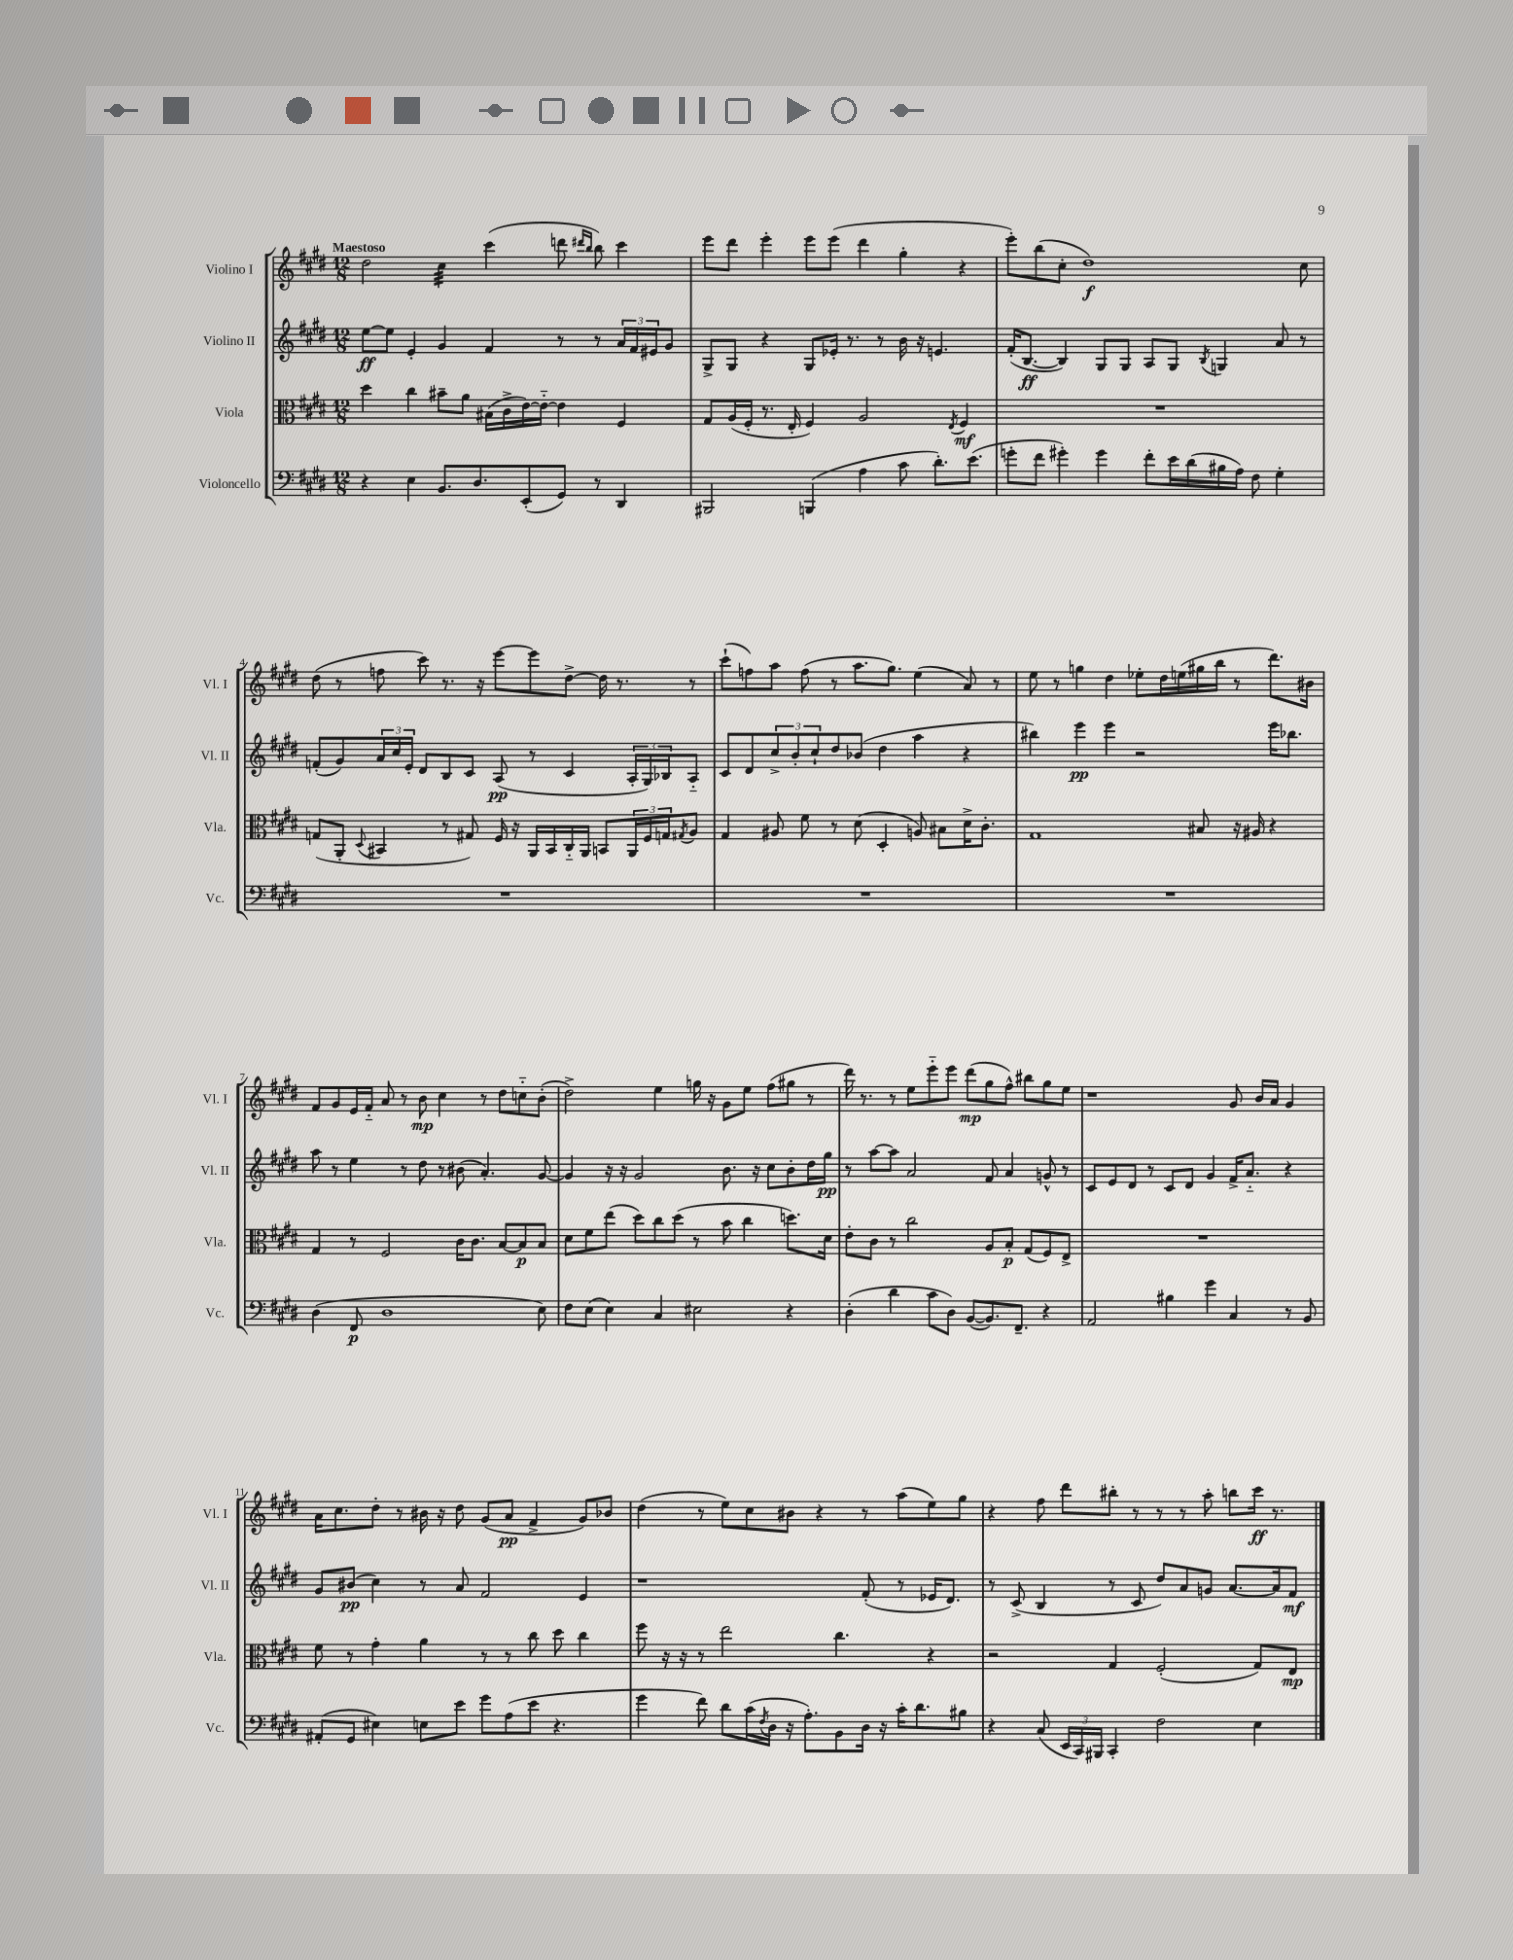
<<
\new StaffGroup <<
\new Staff = "s0" \with { instrumentName = "Violino I" shortInstrumentName = "Vl. I" } {
    \clef treble \key e \major \numericTimeSignature \time 12/8 \tempo "Maestoso"
    dis''2 cis''4:32 cis'''4( d'''8 \grace { dis'''16 b''16 } b''8) cis'''4 |
    e'''8 dis'''8 e'''4-. e'''8 e'''8( dis'''4 gis''4-. r4 |
    e'''8-.) b''8( cis''8-. dis''1\f) cis''8 |
    dis''8( r8 f''8 cis'''8) r8. r16 e'''8~ e'''8 dis''8~-> dis''16 r8. r8 |
    cis'''8-!( f''8) a''8 f''8( r8 a''8. gis''8.) e''4( a'8) r8 |
    e''8 r8 g''4 dis''4 ees''8-. dis''16 e''16( gis''16 b''16 r8 dis'''8.) bis'16 |
    fis'8 gis'8 e'16 fis'16-_ a'8 r8 b'8\mp cis''4 r8 dis''8 c''8-_ b'8-.( |
    dis''2->) e''4 g''16 r16 gis'8 e''8 fis''8( gis''8 r8 |
    dis'''16) r8. r8 e''8 e'''8-_ e'''8 dis'''8\mp( gis''8 fis''8-^) bis''8 gis''8 e''8 |
    r1 gis'8 b'16 a'16 gis'4 |
    a'16 cis''8. dis''8-. r8 bis'16 r16 dis''8 gis'8( a'8\pp fis'4-> gis'8) bes'8 |
    dis''4( r8 e''8) cis''8 bis'8 r4 r8 a''8( e''8) gis''8 |
    r4 fis''8 dis'''8 bis''8-. r8 r8 r8 a''8-. b''8 cis'''16\ff r8. \bar "|." |
}
\new Staff = "s1" \with { instrumentName = "Violino II" shortInstrumentName = "Vl. II" } {
    \clef treble \key e \major \numericTimeSignature \time 12/8
    e''8~\ff e''8 e'4-. gis'4 fis'4 r8 r8 \tuplet 3/2 { a'16 fis'16 eis'16 } gis'8 |
    gis8-> gis8 r4 gis8 ees'16-. r8. r8 b'16 r16 e'4. |
    fis'16-.( b8.~\ff b4) gis8 gis8 a8 gis8 \acciaccatura { b8 } g4 a'8 r8 |
    f'8-.( gis'8) \tuplet 3/2 { a'16 cis''16 e'16-. } dis'8 b8 cis'8 a8\pp( r8 cis'4 \tuplet 3/2 { a16-. gis16) bes16 } a8-_ |
    cis'8 dis'8 \tuplet 3/2 { cis''8-> b'8-. cis''8-! } dis''8 bes'8( dis''4 a''4 r4 |
    bis''4) e'''4\pp e'''4 r2 e'''16 bes''8. |
    a''8 r8 e''4 r8 dis''8 r8 bis'8( a'4.-.) gis'8~ |
    gis'4 r16 r16 gis'2 b'8. r16 cis''8 b'8-. dis''16 gis''16\pp |
    r8 a''8~ a''8 a'2 fis'8 a'4 g'8-^ r8 |
    cis'8 e'8 dis'8 r8 cis'8 dis'8 gis'4 fis'16-> a'8.-_ r4 |
    gis'8 bis'8\pp( cis''4) r8 a'8 fis'2 e'4 |
    r1 fis'8-.( r8 ees'16 dis'8.) |
    r8 cis'8->( b4 r8 cis'8 dis''8) a'8 g'8 a'8.~ a'16 fis'8\mf \bar "|." |
}
\new Staff = "s2" \with { instrumentName = "Viola" shortInstrumentName = "Vla." } {
    \clef alto \key e \major \numericTimeSignature \time 12/8
    dis''4 cis''4 bis'8-- a'8 bis16( cis'16-> e'16~) e'16~-_ e'4 fis4 |
    gis8 a16( fis16-. r8. e16-. fis4) a2 \acciaccatura { e8 } fis4\mf |
    R1. |
    g8( a,8-. \appoggiatura { dis8 } bis,4 r8 gis8) fis16 r16 a,16 bis,16 cis16-_ a,16 b,8 \tuplet 3/2 { a,16 fis16 g16 } \acciaccatura { gis8 } a8 |
    gis4 ais8 fis'8 r8 dis'8( dis4-. a8) bis8 dis'16-> cis'8.-. |
    gis1 bis8 r16 ais16 r4 |
    gis4 r8 fis2 cis'16 cis'8. b8~ b8\p b8 |
    dis'8 fis'8 e''8( dis''8) cis''8 dis''8( r8 b'8 cis''4 d''8.) dis'16 |
    e'8-. cis'8 r8 cis''2 a8 b8-.\p gis8( fis8) e8-> |
    R1. |
    fis'8 r8 gis'4-. a'4 r8 r8 cis''8 dis''8 cis''4 |
    fis''8 r16 r16 r8 e''2 cis''4. r4 |
    r2 gis4 fis2-.( gis8) e8\mp \bar "|." |
}
\new Staff = "s3" \with { instrumentName = "Violoncello" shortInstrumentName = "Vc." } {
    \clef bass \key e \major \numericTimeSignature \time 12/8
    r4 e4 b,8. dis8. e,8-.( gis,8) r8 dis,4 |
    bis,,2 b,,4( a4 cis'8 dis'8.-.) e'8.( |
    g'8-. fis'8 gis'4-.) gis'4 fis'8-. e'16 dis'16( bis16 a16) fis8 gis4-. |
    R1. |
    R1. |
    R1. |
    dis4( fis,8\p dis1 e8) |
    fis8 e8( e4) cis4 eis2 r4 |
    dis4-.( dis'4 cis'8 dis8) b,8~( b,8.) fis,8.-- r4 |
    a,2 bis4 gis'4 cis4 r8 b,8 |
    ais,8-.( gis,8 eis4) e8 e'8 gis'8 a8( e'8 r4. |
    gis'4 fis'8) dis'8 cis'16( \acciaccatura { fis8 } dis16 r16 a8.-.) b,8 dis16 r16 cis'16-. dis'8. bis8 |
    r4 cis8( \tuplet 3/2 { e,16 cis,16) bis,,16 } cis,4-. fis2 e4 \bar "|." |
}
>>
>>
